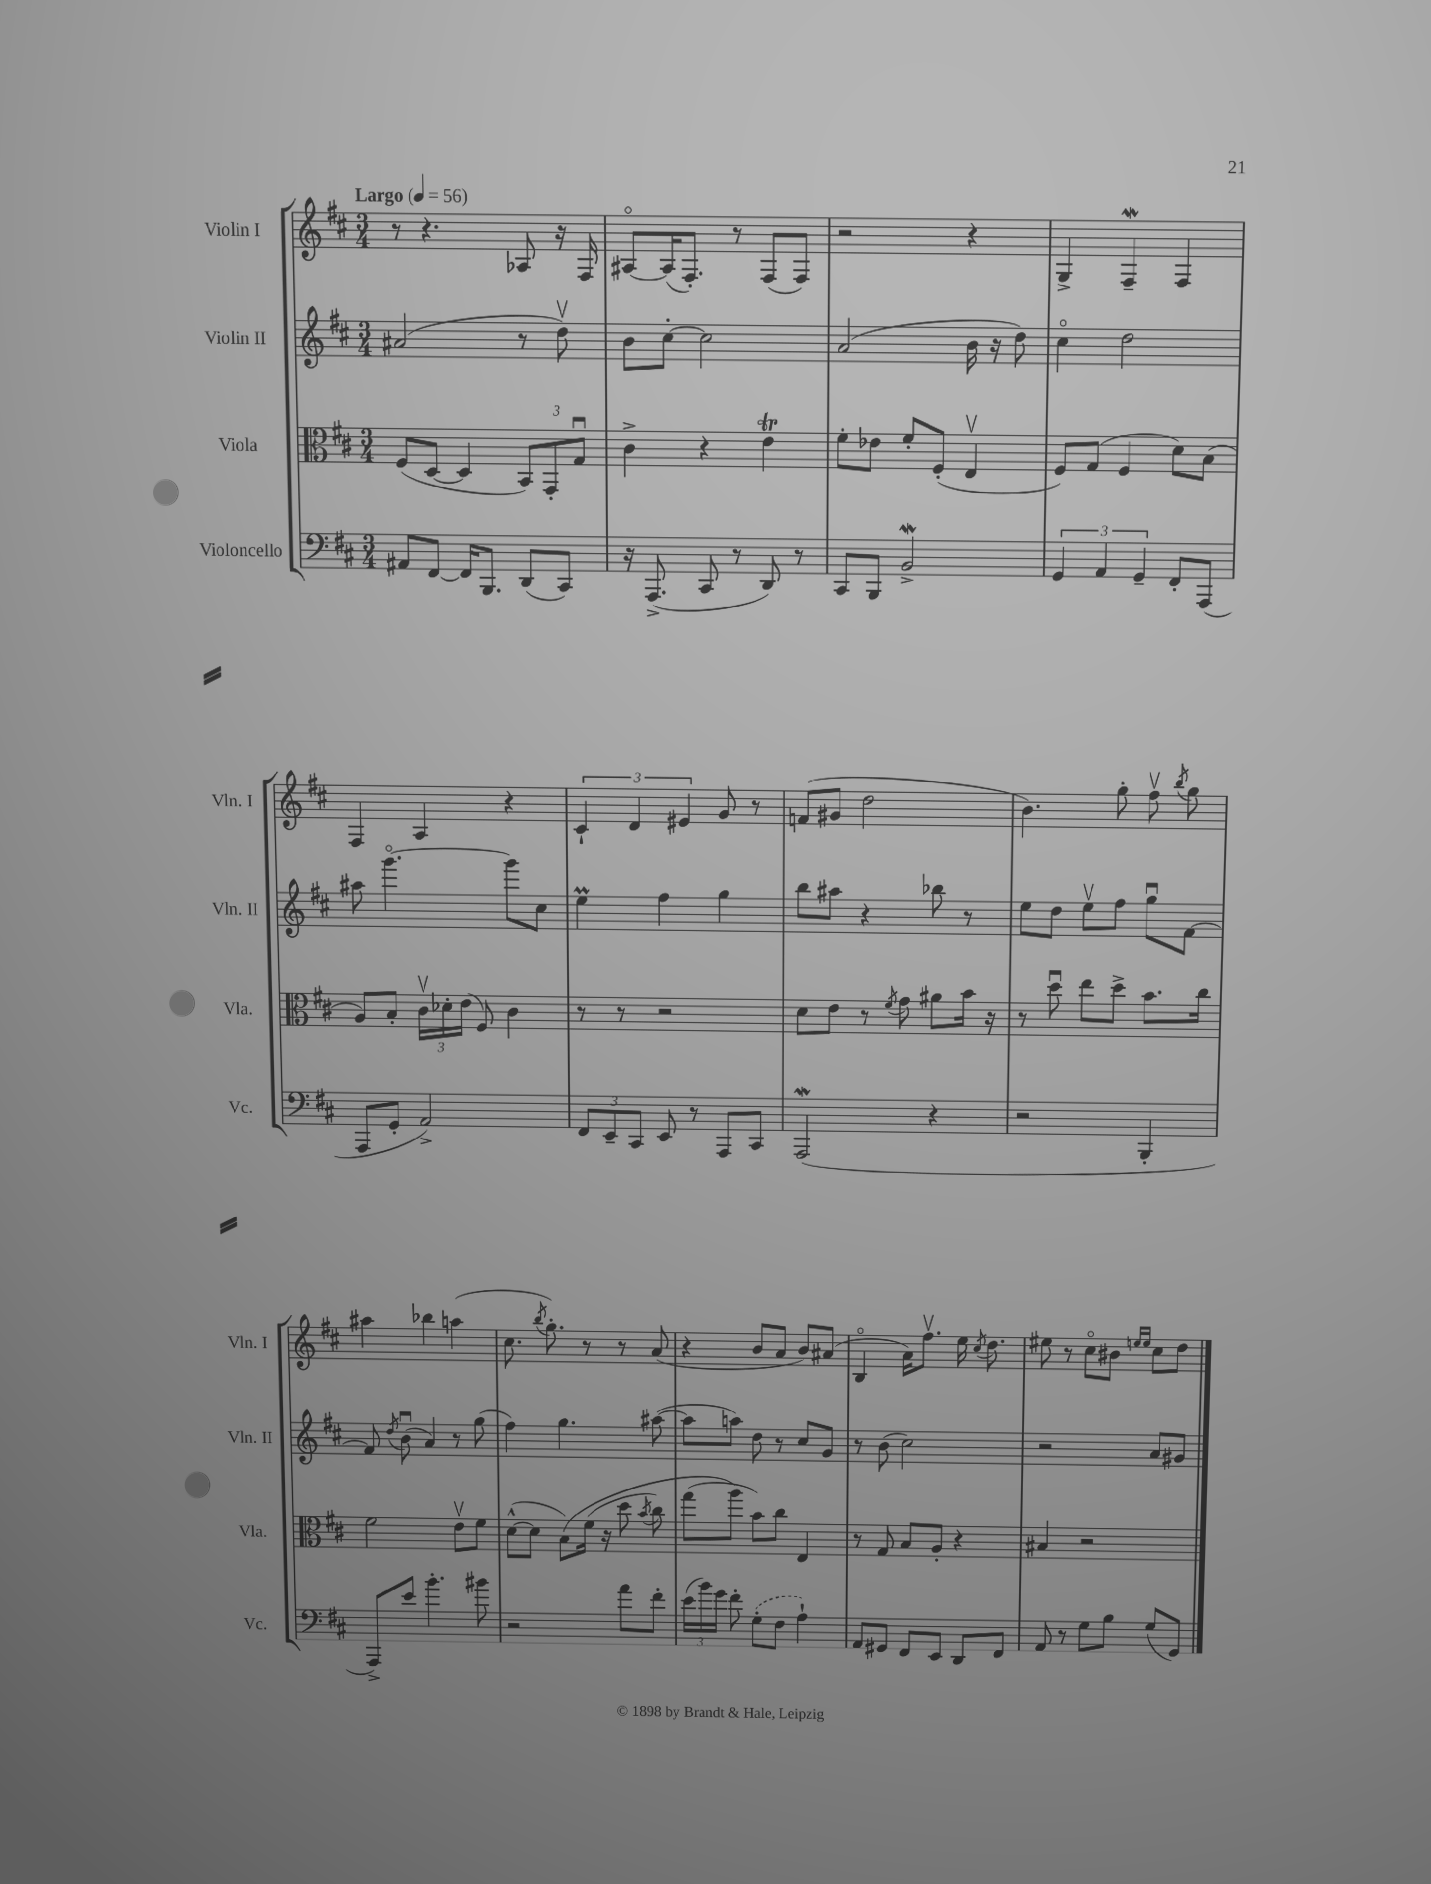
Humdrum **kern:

**kern	**kern	**kern	**kern
*staff4	*staff3	*staff2	*staff1
*clefF4	*clefC3	*clefG2	*clefG2
*k[f#c#]	*k[f#c#]	*k[f#c#]	*k[f#c#]
*M3/4	*M3/4	*M3/4	*M3/4
*MM56	*MM56	*MM56	*MM56
8AA#	(8F#	(2a#	8r
[8FF#	[8D	.	4.r
16FF#]	4D]	.	.
8.BBB	.	.	.
(8DD	12BB)	8r	8A-
.	12GG'	.	.
8CC#)	.	8ddv)	16r
.	12Gu	.	.
.	.	.	16F#
=	=	=	=
16r	4c#^	8b	[8A#o
(8.AAA^	.	.	.
.	.	[8cc#'	(16A#]
.	.	.	8.F#')
8CC#	4r	2cc#]	.
8r	.	.	8r
8DD)	4e	.	(8F#
8r	.	.	8F#)
=	=	=	=
8CC#	8f#'	(2a	2r
8BBB	8e-	.	.
2BB^	8f#'	.	.
.	(8F#'	.	.
.	4Ev	16b	4r
.	.	16r	.
.	.	8dd)	.
=	=	=	=
6GG	8F#)	4cc#o	4G^
.	(8G	.	.
6AA	.	.	.
.	4F#	2dd	4F#~
6GG~	.	.	.
8FF#'	8d)	.	4F#
(8AAA	(8B	.	.
=	=	=	=
8AAA	8A)	8aa#	4F#
8GG'	8B'	[4.gggo	.
2AA^)	24c#v	.	4A
.	24d-'	.	.
.	(24e	.	.
.	8F#)	.	.
.	4c#	8ggg]	4r
.	.	8cc#	.
=	=	=	=
12FF#	8r	4ee	6c#`
12EE~	.	.	.
.	8r	.	.
12CC#	.	.	6d
8EE	2r	4ff#	.
.	.	.	6e#
8r	.	.	.
8AAA	.	4gg	8g
8CC#	.	.	8r
=	=	=	=
(2AAA	8d	8bb	(8f
.	8e	8aa#	8g#
.	8r	4r	2dd
.	8qf#	.	.
.	8g	.	.
4r	8a#	8bb-	.
.	16b	8r	.
.	16r	.	.
=	=	=	=
2r	8r	8ee	4.b)
.	8ddu	8dd	.
.	8ee	8eev	.
.	8dd^	8ff#	8gg'
4BBB'	8.b	8ggu	8ff#v
.	.	.	8qbb
.	.	[8f#	8gg
.	16cc#	.	.
=	=	=	=
8AAA^)	2f#	8f#]	4aa#
.	.	8qdd	.
8e	.	(8bu	.
4.b'	.	4a)	4bb-
.	8ev	8r	(4aa
8b#	8f#	(8gg	.
=	=	=	=
2r	([8d^^	4ff#)	8.cc#
.	8d]	.	.
.	.	.	8qbb
.	.	.	8.gg')
.	&(8B)	4.gg	.
.	(16f#	.	8r
.	16r	.	.
8a	8dd	.	8r
.	8qb	.	.
8f#'	8cc#)	([8aa#	(8a
=	=	=	=
(24e	(8gg	8aa#]	4r
24b)	.	.	.
24g	.	.	.
8f#'	8aa&)	8aa)	.
(8G'	8b)	8dd	8b
8F#	8cc#	8r	8a
4A`)	4E	8cc#	8b)
.	.	8g	(8a#
=	=	=	=
8AA	8r	8r	4Bo
8GG#	8G	(8b	.
8FF#	8B	2cc#)	16a)
.	.	.	8.ff#v
8EE	8A'	.	.
8DD	4r	.	16ee
.	.	.	8qcc#
.	.	.	8.dd
8FF#	.	.	.
=	=	=	=
8AA	4B#	2r	8ee#
8r	.	.	8r
8G	2r	.	8cc#o
8B	.	.	8b#
.	.	.	16qqee
.	.	.	16qqee
(8G	.	8a	8cc#
8GG)	.	8g#	8dd
==	==	==	==
*-	*-	*-	*-
